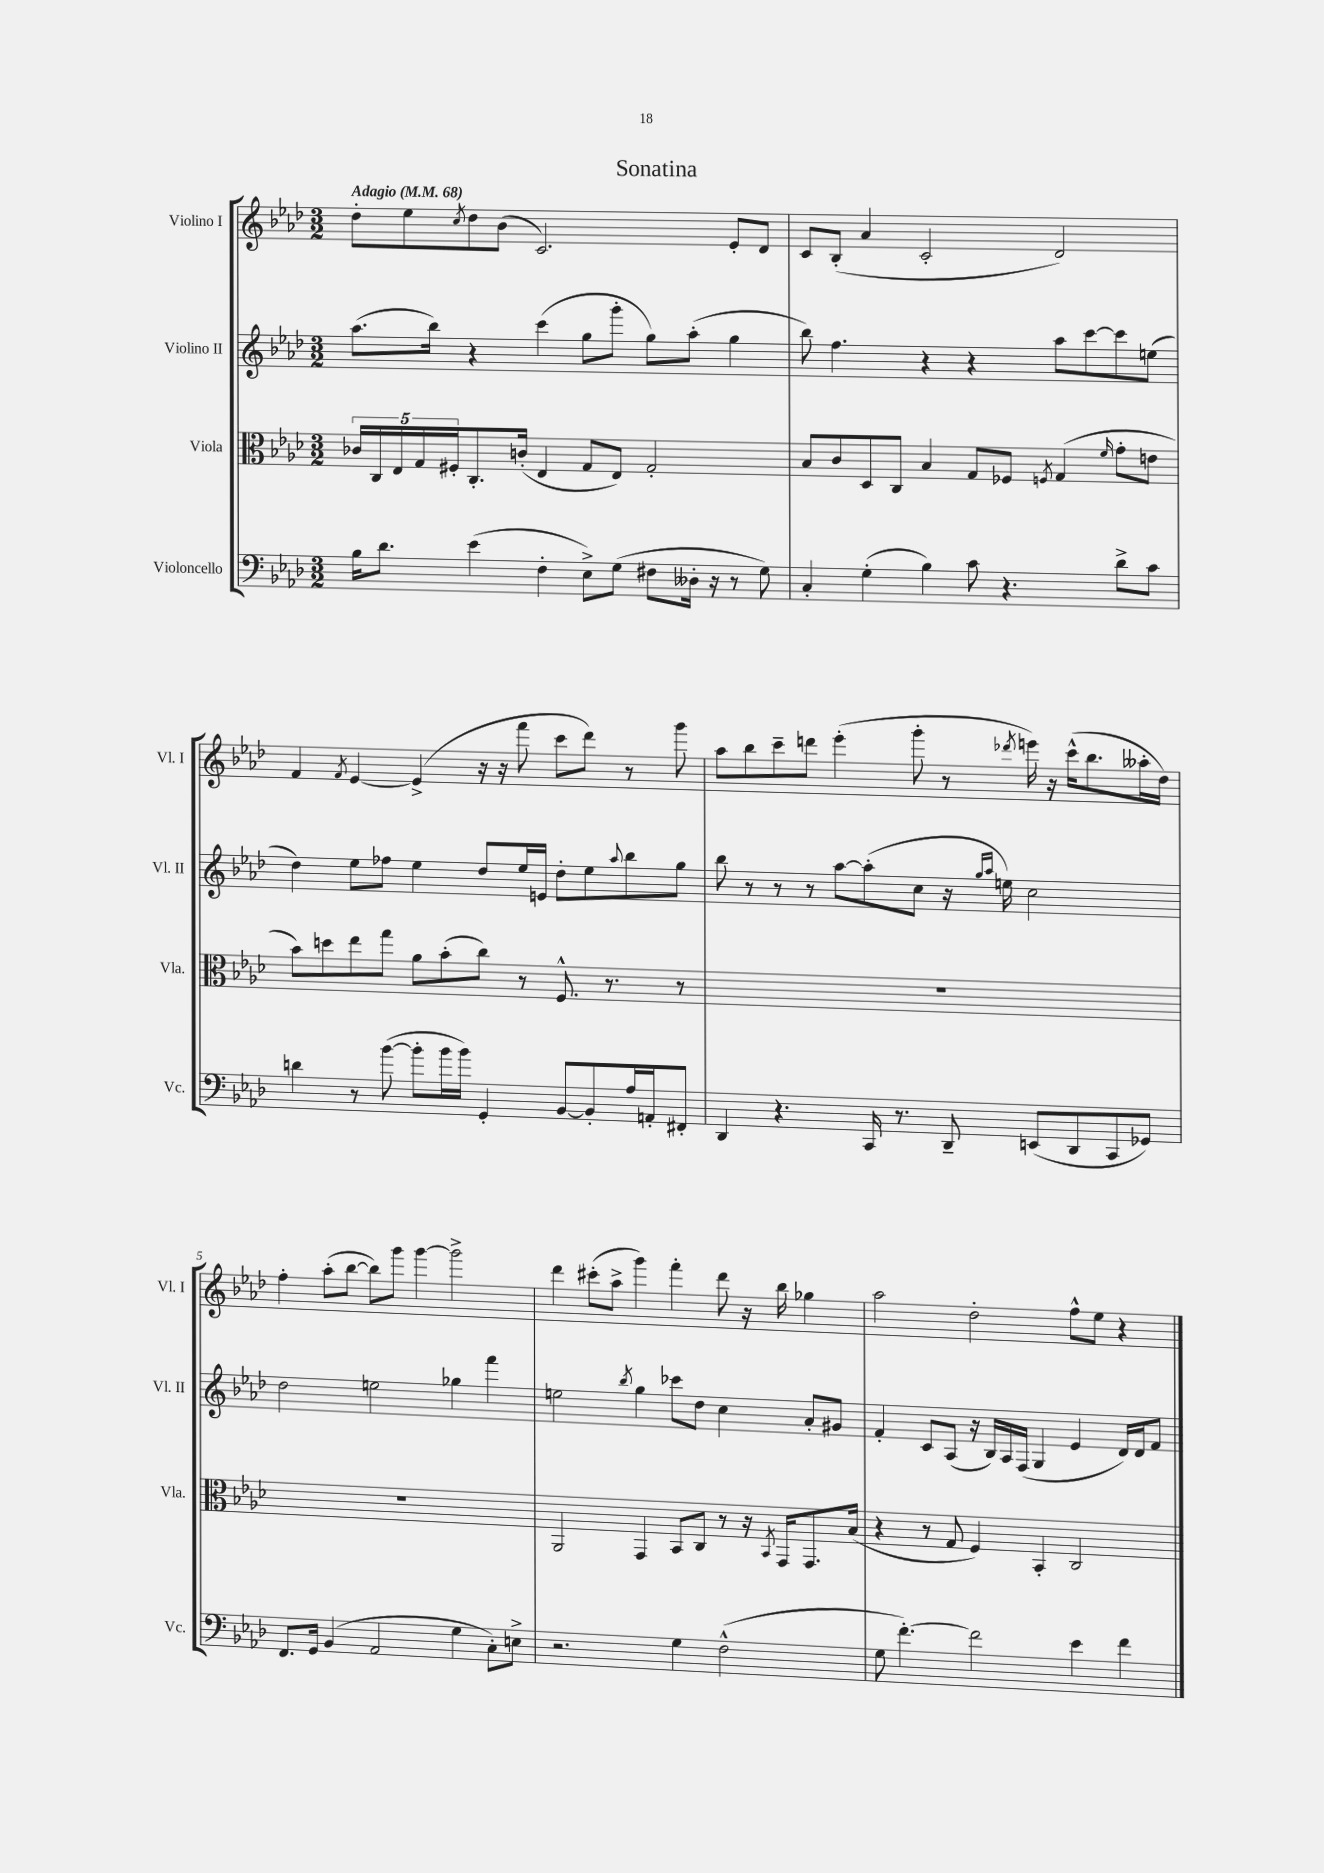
\header { title = "Sonatina" }
<<
\new StaffGroup <<
\new Staff = "s0" \with { instrumentName = "Violino I" shortInstrumentName = "Vl. I" } {
    \clef treble \key aes \major \numericTimeSignature \time 3/2 \tempo "Adagio" 4 = 68
    des''8-. ees''8 \acciaccatura { c''8 } des''8 bes'8( c'2.) ees'8-. des'8 |
    c'8 bes8-.( aes'4 c'2-. des'2) |
    f'4 \acciaccatura { f'8 } ees'4~ ees'4->( r16 r16 f'''8 c'''8 des'''8) r8 g'''8 |
    aes''8 bes''8 c'''8-- d'''8 ees'''4-.( g'''8-. r8 \acciaccatura { des'''8 } e'''16) r16 c'''16-^( bes''8. aeses''16-. des''16) |
    f''4-. aes''8-.( bes''8~ bes''8) g'''8 g'''4~ g'''2-> |
    des'''4 cis'''8-.( aes''8-> g'''4) f'''4-. des'''8 r16 bes''16 ges''4 |
    aes''2 des''2-. f''8-^ ees''8 r4 \bar "|." |
}
\new Staff = "s1" \with { instrumentName = "Violino II" shortInstrumentName = "Vl. II" } {
    \clef treble \key aes \major \numericTimeSignature \time 3/2
    aes''8.( bes''16) r4 c'''4( g''8 g'''8-. g''8) aes''8-.( g''4 |
    bes''8) f''4. r4 r4 aes''8 c'''8~ c'''8 e''8( |
    des''4) ees''8 fes''8 ees''4 des''8 ees''16 e'16 des''8-. ees''8 \appoggiatura { aes''8 } bes''8 g''8 |
    bes''8 r8 r8 r8 aes''8~ aes''8-.( c''8 r16 \grace { g''16 aes''16 } e''16) c''2 |
    des''2 e''2 ges''4 f'''4 |
    e''2 \acciaccatura { bes''8 } g''4 ces'''8 des''8 c''4 aes'8-. gis'8 |
    f'4-. c'8 aes8( r16 bes16) aes16 f16( g4 ees'4 des'16) des'16 f'8 \bar "|." |
}
\new Staff = "s2" \with { instrumentName = "Viola" shortInstrumentName = "Vla." } {
    \clef alto \key aes \major \numericTimeSignature \time 3/2
    \tuplet 5/4 { ces'16 c16 ees16 g16 fis16-. } c8.-. c'16-.( ees4 g8 ees8) g2-. |
    bes8 c'8 des8 c8 bes4 g8 fes8 \acciaccatura { f8 } g4( \grace { f'16 } g'8-. e'8 |
    bes'8) d''8 ees''8 g''8 aes'8 bes'8-.( c''8) r8 f8.-^ r8. r8 |
    R1. |
    R1. |
    aes,2 g,4 bes,8 c8 r8 r16 \acciaccatura { bes,8 } g,16 g,8. bes16( |
    r4 r8 g8 f4) bes,4-. c2 \bar "|." |
}
\new Staff = "s3" \with { instrumentName = "Violoncello" shortInstrumentName = "Vc." } {
    \clef bass \key aes \major \numericTimeSignature \time 3/2
    bes16 des'8. ees'4( f4-. ees8->) g8( fis8 deses16-. r16 r8 g8) |
    c4-. g4-.( bes4) c'8 r4. des'8-> c'8 |
    d'4 r8 bes'8~( bes'8-. bes'16 bes'16) g,4-. bes,8~ bes,8-. aes16 a,16-. fis,8-. |
    des,4 r4. c,16 r8. des,8-- e,8( des,8 c,8 ges,8) |
    f,8. g,16 bes,4( aes,2 g4 c8-.) e8-> |
    r2. g4 f2-^( |
    g8 f'4.~-.) f'2 ees'4 f'4 \bar "|." |
}
>>
>>
\layout { \context { \Score \override BarNumber.break-visibility = ##(#f #t #t) barNumberVisibility = #(every-nth-bar-number-visible 5) } }
